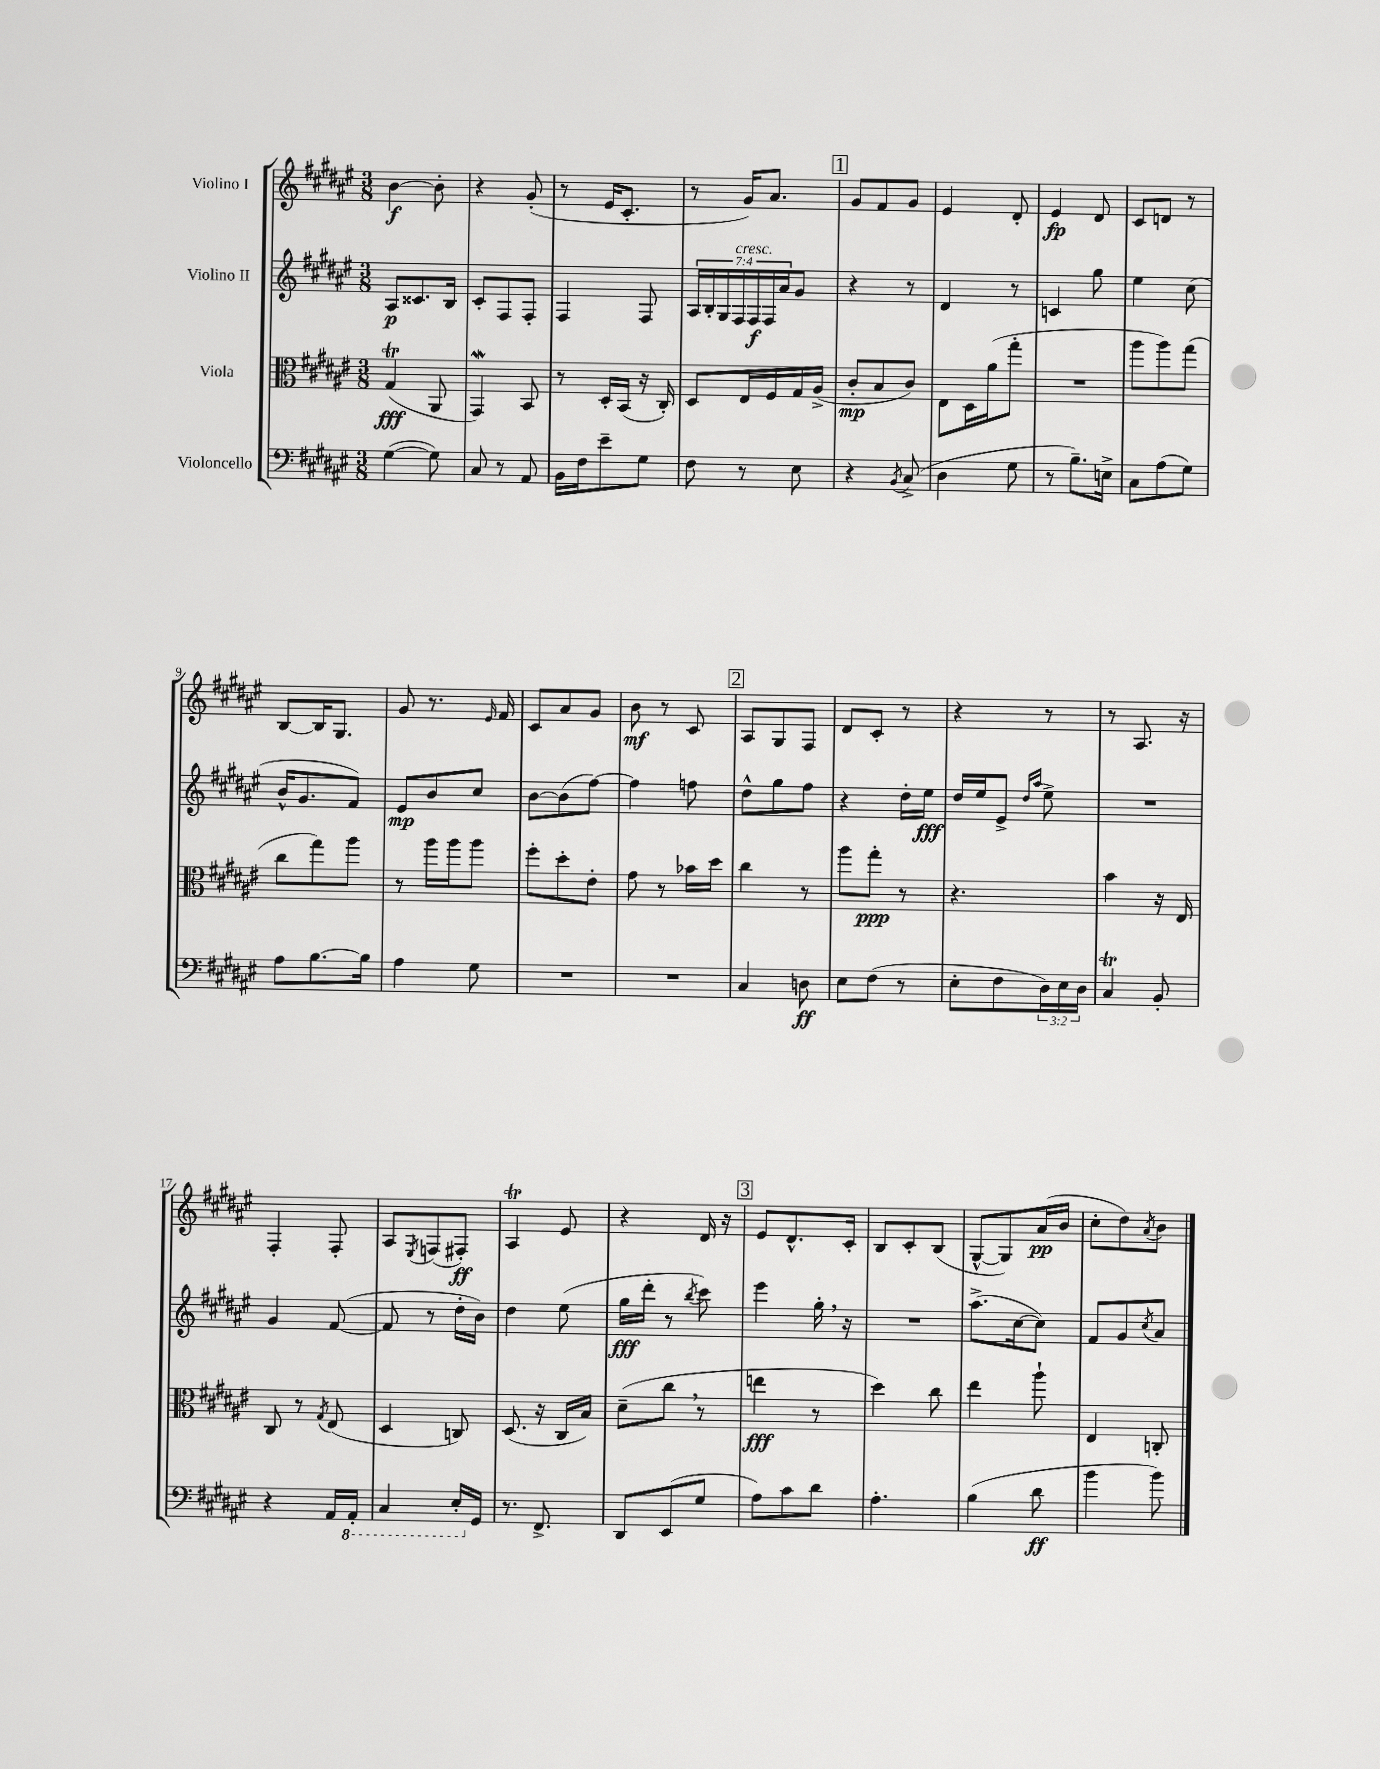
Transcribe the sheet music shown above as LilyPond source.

<<
\new StaffGroup <<
\new Staff = "s0" \with { instrumentName = "Violino I" } {
    \clef treble \key fis \major \numericTimeSignature \time 3/8
    b'4~\f b'8-. |
    r4 gis'8-.( |
    r8 eis'16 cis'8.-. |
    r8 gis'16) ais'8. |
    \mark \markup { \box "1" } gis'8 fis'8 gis'8 |
    eis'4 dis'8-. |
    eis'4\fp dis'8 |
    cis'8 d'8 r8 |
    b8~ b16 gis8. |
    gis'8 r8. \grace { eis'16 } fis'16 |
    cis'8 ais'8 gis'8 |
    b'8\mf r8 cis'8 |
    \mark \markup { \box "2" } ais8 gis8 fis8 |
    dis'8 cis'8-. r8 |
    r4 r8 |
    r8 ais8. r16 |
    fis4-. fis8-. |
    ais8 \acciaccatura { eis8 } f8( fis8-.\ff) |
    ais4\trill eis'8 |
    r4 dis'16 r16 |
    \mark \markup { \box "3" } eis'8 dis'8.-^ cis'16-. |
    b8 cis'8-. b8( |
    gis8~-^ gis8) ais'16\pp( b'16 |
    cis''8-. dis''8) \acciaccatura { ais'8 } b'8 \bar "|." |
}
\new Staff = "s1" \with { instrumentName = "Violino II" } {
    \clef treble \key fis \major \numericTimeSignature \time 3/8 \override Staff.TupletNumber.text = #tuplet-number::calc-fraction-text
    ais8\p cisis'8. b16 |
    cis'8-. fis8 fis8-. |
    fis4 fis8 |
    \tuplet 7/4 { ais16 b16-. gis16 fis16^\markup { \italic "cresc." } fis16\f fis16 ais'16 } gis'8 |
    \mark \markup { \box "1" } r4 r8 |
    dis'4 r8 |
    c'4 gis''8 |
    eis''4 cis''8( |
    b'16-^ gis'8. fis'8) |
    eis'8\mp b'8 cis''8 |
    b'8~ b'8( fis''8~) |
    fis''4 f''8 |
    \mark \markup { \box "2" } dis''8-^ gis''8 fis''8 |
    r4 dis''16-. eis''16\fff |
    dis''16 eis''16 eis'8-> \grace { dis''16 ais''16 } eis''8-> |
    R4. |
    gis'4 fis'8~( |
    fis'8 r8 dis''16-. b'16) |
    dis''4 eis''8( |
    gis''16\fff dis'''16-. r8 \acciaccatura { b''8 } cis'''8) |
    \mark \markup { \box "3" } eis'''4 gis''16-. \breathe r16 |
    R4. |
    ais''8.->( cis''16~ cis''8) |
    fis'8 gis'8 \acciaccatura { cis''8 } ais'8 \bar "|." |
}
\new Staff = "s2" \with { instrumentName = "Viola" } {
    \clef alto \key fis \major \numericTimeSignature \time 3/8
    gis4\trill\fff( ais,8 |
    gis,4\mordent) b,8 |
    r8 dis16-. b,16( r16 cis16-.) |
    dis8 eis16 fis16 gis16 ais16->( |
    \mark \markup { \box "1" } cis'8-.\mp b8 cis'8) |
    eis8 dis16 ais'16( gis''8-. |
    R4. |
    ais''8 ais''8) gis''8( |
    cis''8 gis''8) ais''8 |
    r8 ais''16 ais''16 ais''8 |
    fis''8-. dis''8-. eis'8-. |
    gis'8 r8 bes'16 dis''16 |
    \mark \markup { \box "2" } cis''4 r8 |
    ais''8 gis''8-.\ppp r8 |
    r4. |
    b'4 r16 eis16 |
    cis8 r8 \acciaccatura { gis8 } eis8( |
    dis4 c8) |
    dis8.( r16 cis16 b16) |
    dis'8--( cis''8 \breathe r8 |
    \mark \markup { \box "3" } e''4\fff r8 |
    dis''4) cis''8 |
    eis''4 ais''8-! |
    eis4 c8-. \bar "|." |
}
\new Staff = "s3" \with { instrumentName = "Violoncello" } {
    \clef bass \key fis \major \numericTimeSignature \time 3/8 \override Staff.TupletNumber.text = #tuplet-number::calc-fraction-text
    gis4~( gis8) |
    cis8 r8 ais,8 |
    b,16 fis16 eis'8-- gis8 |
    fis8 r8 eis8 |
    \mark \markup { \box "1" } r4 \acciaccatura { b,8 } cis8->( |
    dis4 gis8 |
    r8 b8.--) e16-> |
    cis8 ais8( gis8) |
    ais8 b8.~ b16 |
    ais4 gis8 |
    R4. |
    R4. |
    \mark \markup { \box "2" } cis4 d8\ff |
    eis8 fis8( r8 |
    eis8-. fis8 \tuplet 3/2 { dis16) eis16 dis16 } |
    cis4\trill b,8-. |
    r4 ais,16 \ottava #-1 ais,,16-. |
    cis,4 eis,16-. \ottava #0 gis,16 |
    r8. fis,8.-> |
    dis,8 eis,8( gis8 |
    \mark \markup { \box "3" } ais8) cis'8 dis'8 |
    ais4.-. |
    b4( dis'8\ff |
    b'4 b'8) \bar "|." |
}
>>
>>
